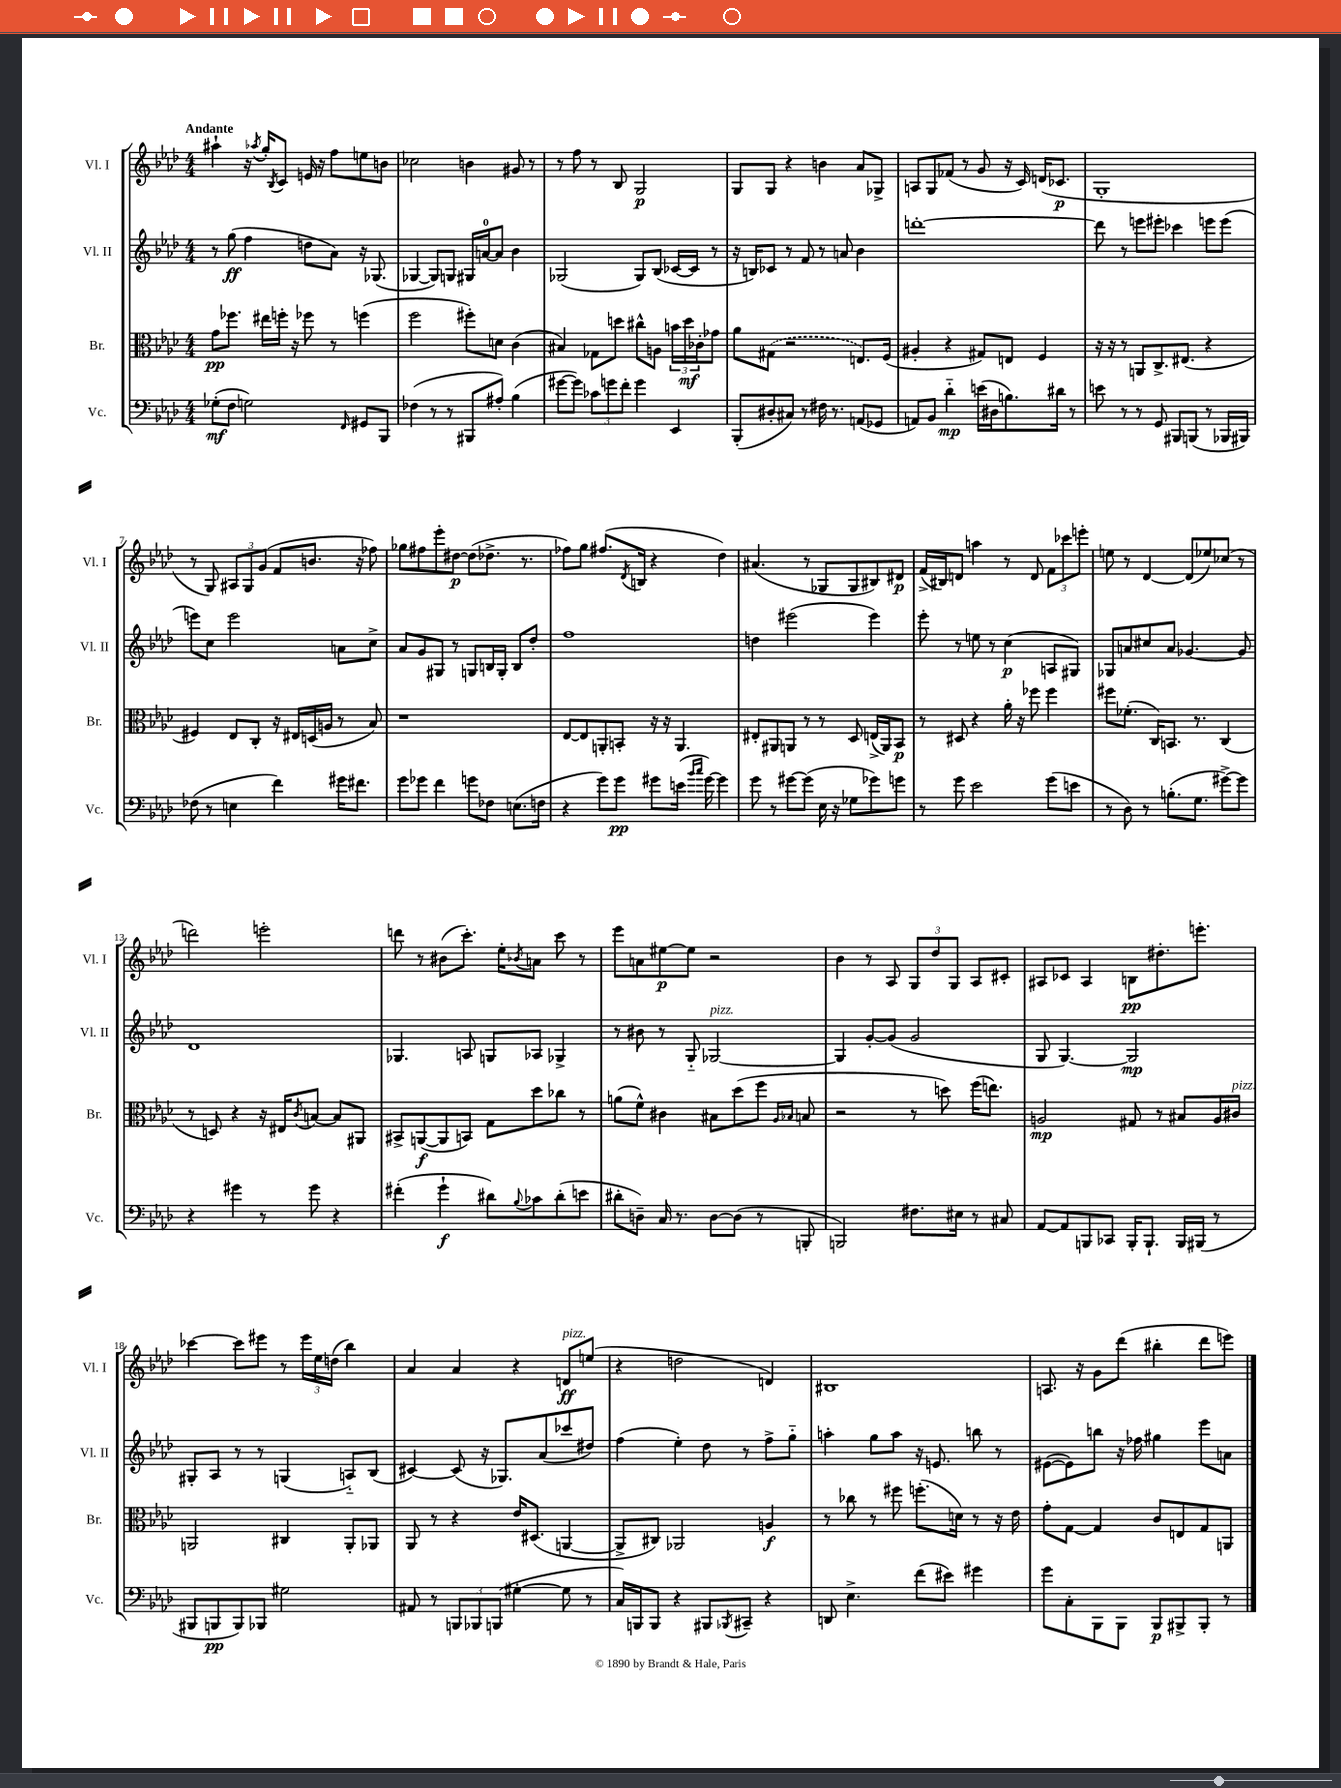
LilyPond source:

<<
\new StaffGroup <<
\new Staff = "s0" \with { instrumentName = "Vl. I" shortInstrumentName = "Vl. I" } {
    \clef treble \key aes \major \numericTimeSignature \time 4/4 \tempo "Andante"
    ais''4-! r16 \acciaccatura { aes''8 } g''16-. \acciaccatura { bes8 } c'8 e'16 r16 f''8 e''8 b'8 |
    ces''2 b'4 gis'8 r8 |
    r8 f''8 r8 bes8 g2\p |
    g8 g8 r4 b'4 aes'8 ges8-> |
    a8 g8 fes'8( r8 g'8 r16 c'16) d'16( ces'8.\p |
    g1-. |
    r8 g8) \tuplet 3/2 { ais8 g8 g'8( } f'8 b'8. r16 fes''8) |
    ges''8 fis''8 ees'''8-. dis''8~\p dis''8( des''8.-> r8. |
    fes''8) g''8 fis''8.( \acciaccatura { des'8 } b16 r4 des''4) |
    ais'4.( r8 ges8 ges8 bis8) dis'8\p |
    f'16->( bis16) d'8 a''4 r8 d'8 \tuplet 3/2 { f'8 ces'''8 e'''8-. } |
    e''8 r8 des'4~ des'8( ees''8) ces''8( r8 |
    d'''2) e'''2-. |
    d'''8 r8 bis'8( c'''8.-.) ees''16-. \acciaccatura { bes'8 } a'8 c'''8 r8 |
    ees'''8 a'8 eis''8~\p eis''8 r2 |
    bes'4 r8 aes8 \tuplet 3/2 { g8 des''8 g8 } aes8 cis'8-. |
    ais8 ces'8 ais4 b8\pp dis''8.-. e'''8.-. |
    ces'''4~ ces'''8 eis'''8 r8 \tuplet 3/2 { eis'''16 ees''16 d''16( } bes''4) |
    aes'4 aes'4 r4 d'8\ff^\markup { \italic "pizz." } e''8( |
    r4 d''2 d'4) |
    bis1 |
    a8. r16 g'8 des'''8( bis''4-. des'''8 e'''8) \bar "|." |
}
\new Staff = "s1" \with { instrumentName = "Vl. II" shortInstrumentName = "Vl. II" } {
    \clef treble \key aes \major \numericTimeSignature \time 4/4
    r8 g''8\ff( f''4 d''8 aes'8) r16 ges8.( |
    ges4~ ges8) g8 gis16 a'16-0~ a'8 bes'4 |
    ges2( ges8) bes8( ces'16~ ces'16 r8 |
    r16 b16) ces'8 r8 f'8 r8 a'8 bes'4 |
    d'''1~-. |
    d'''8 r8 e'''8 eis'''8-. ces'''4 e'''8 e'''8( |
    e'''8) c''8 e'''2 a'8 c''8-> |
    aes'8 g'8 gis8 r8 g8 b16 g16-. b8 des''8-. |
    f''1 |
    d''4 eis'''2( eis'''4) |
    ees'''8-. r8 e''8 r8 c''4\p( a8 gis8) |
    ges8 a'8 cis''8 a'8 ges'4.~ ges'8 |
    des'1 |
    ges4. a8 g8 aes8 ges4-> |
    r8 bis'8 r8 g8-_ ges2~^\markup { \italic "pizz." } |
    ges4 g'8~-. g'8( g'2 |
    g8 g4.~) g2\mp |
    gis8-. aes8 r8 r8 g4( a8-_) bes8( |
    cis'4~) cis'8( r16 ges8.) aes'8( ces'''8 dis''8) |
    f''4( ees''4-.) des''8 r8 f''8-> g''8-_ |
    a''4-. g''8 a''8 r16 e'8. b''8 r8 |
    eis'8~( eis'8) b''8 r16 fes''16 gis''4 ees'''8 a'8 \bar "|." |
}
\new Staff = "s2" \with { instrumentName = "Br." shortInstrumentName = "Br." } {
    \clef alto \key aes \major \numericTimeSignature \time 4/4
    g'8\pp fes''8. eis''16 f''16-. r16 fes''8 r8 f''4( |
    f''2 fis''8-.) d'8 c'4( |
    bis4) ges8 d''8 cis''8-^ a8 \tuplet 3/2 { b'16 d''16\mf ces'16-. } ges'8 |
    aes'8 \once \slurDashed gis8( r2 e8.) f16( |
    ais4-. r4 gis8) e8 f4 |
    r16 r16 r8 a,8 c8.-> eis8.( r4 |
    fis4) ees8 c8-. r16 eis16 d16( a16 r8 bes8) |
    r1 |
    ees8~ ees8 a,8-. b,8-. r16 r16 a,4. |
    eis8-. ais,8 a,8 r8 r8 des8 e16->( a,16) bes,8\p |
    r8 dis8 r4 aes'16-. r16 fes''8 fes''4 |
    fis''8 fes'8.-.( c16) b,8. r8. c4( |
    r8 d8) r4 r16 eis16 \acciaccatura { c'8 } b8~ b8 ais,8 |
    bis,8-> a,8~\f( a,8 b,8) g8 des''8 ces''8 r8 |
    a'8( f'8-^) cis'4 bis8 des''8( f''8 \grace { aes16 bes16 } b8 |
    r2 r8 d''8) f''16( e''8.) |
    a2\mp gis8 r8 bis8 a16 cis'16^\markup { \italic "pizz." } |
    a,2 cis4 a,8-. aes,8 |
    aes,8 r8 r4 ees'16 dis8.( a,4~ |
    a,8-> cis8) aes,2 a4\f |
    r8 ces''8 r8 fis''8 f''8.-.( d'16) r8 r16 ees'16 |
    g'8-. g8~ g4 c'8 e8 g8 a,8 \bar "|." |
}
\new Staff = "s3" \with { instrumentName = "Vc." shortInstrumentName = "Vc." } {
    \clef bass \key aes \major \numericTimeSignature \time 4/4
    ges8-.\mf( f8 g2) \grace { f,16 } gis,8 bes,,8 |
    fes4( r8 r8 bis,,8 ais8-.) bes4( |
    gis'8~ gis'8) \tuplet 3/2 { ces'8 g'8 f'8-. } g'4 ees,4 |
    bes,,8-.( dis8-. cis8) r8 fis16 r8. a,8( ges,8 |
    a,8) bes,8 des'4-_\mp e'16( dis16 b8.) dis'16 r8 |
    e'8 r8 r8 g,8 bis,,8 b,,8( r8 bes,,16 bis,,16) |
    fes8( r8 e4 f'4) gis'16 fis'8. |
    g'8 ges'8 f'4 g'8 fes8 e8.( f16 |
    r4 g'8) g'8\pp gis'8 e'16( \grace { bes'16 c''16 } gis'16~) gis'4 |
    g'8 r8 gis'8~ gis'8( ees16 r16 ges8 ges'8) g'8 |
    r8 g'8 ees'2 g'8( e'8 |
    r8 des8) r8 b8.-.( g8. gis'8~->) gis'8 |
    r4 gis'4 r8 gis'8 r4 |
    fis'4-.( g'4-!\f dis'8) \appoggiatura { bes8 } ces'8 dis'8-.( e'8 |
    dis'8-. d8--) c16 r8. d8~ d8( r8 b,,8-. |
    b,,2) fis8. eis16 r8 cis8 |
    aes,8~ aes,8 b,,8 ces,8 b,,16-. b,,8.-! b,,16 bis,,16( r8 |
    bis,,8 b,,8\pp b,,8) bes,,8 gis2 |
    ais,8 r8 \tuplet 3/2 { b,,8 bes,,8 b,,8( } gis4~-. gis8 r8 |
    c16) b,,16 b,,8 r4 bis,,8 \acciaccatura { bes,,8 } cis,8-- r4 |
    d,8 ees4.-> f'8( eis'8) gis'4 |
    g'8 c8-. bes,,8 bes,,8 bes,,8\p bis,,8-> bis,,8-. r8 \bar "|." |
}
>>
>>
